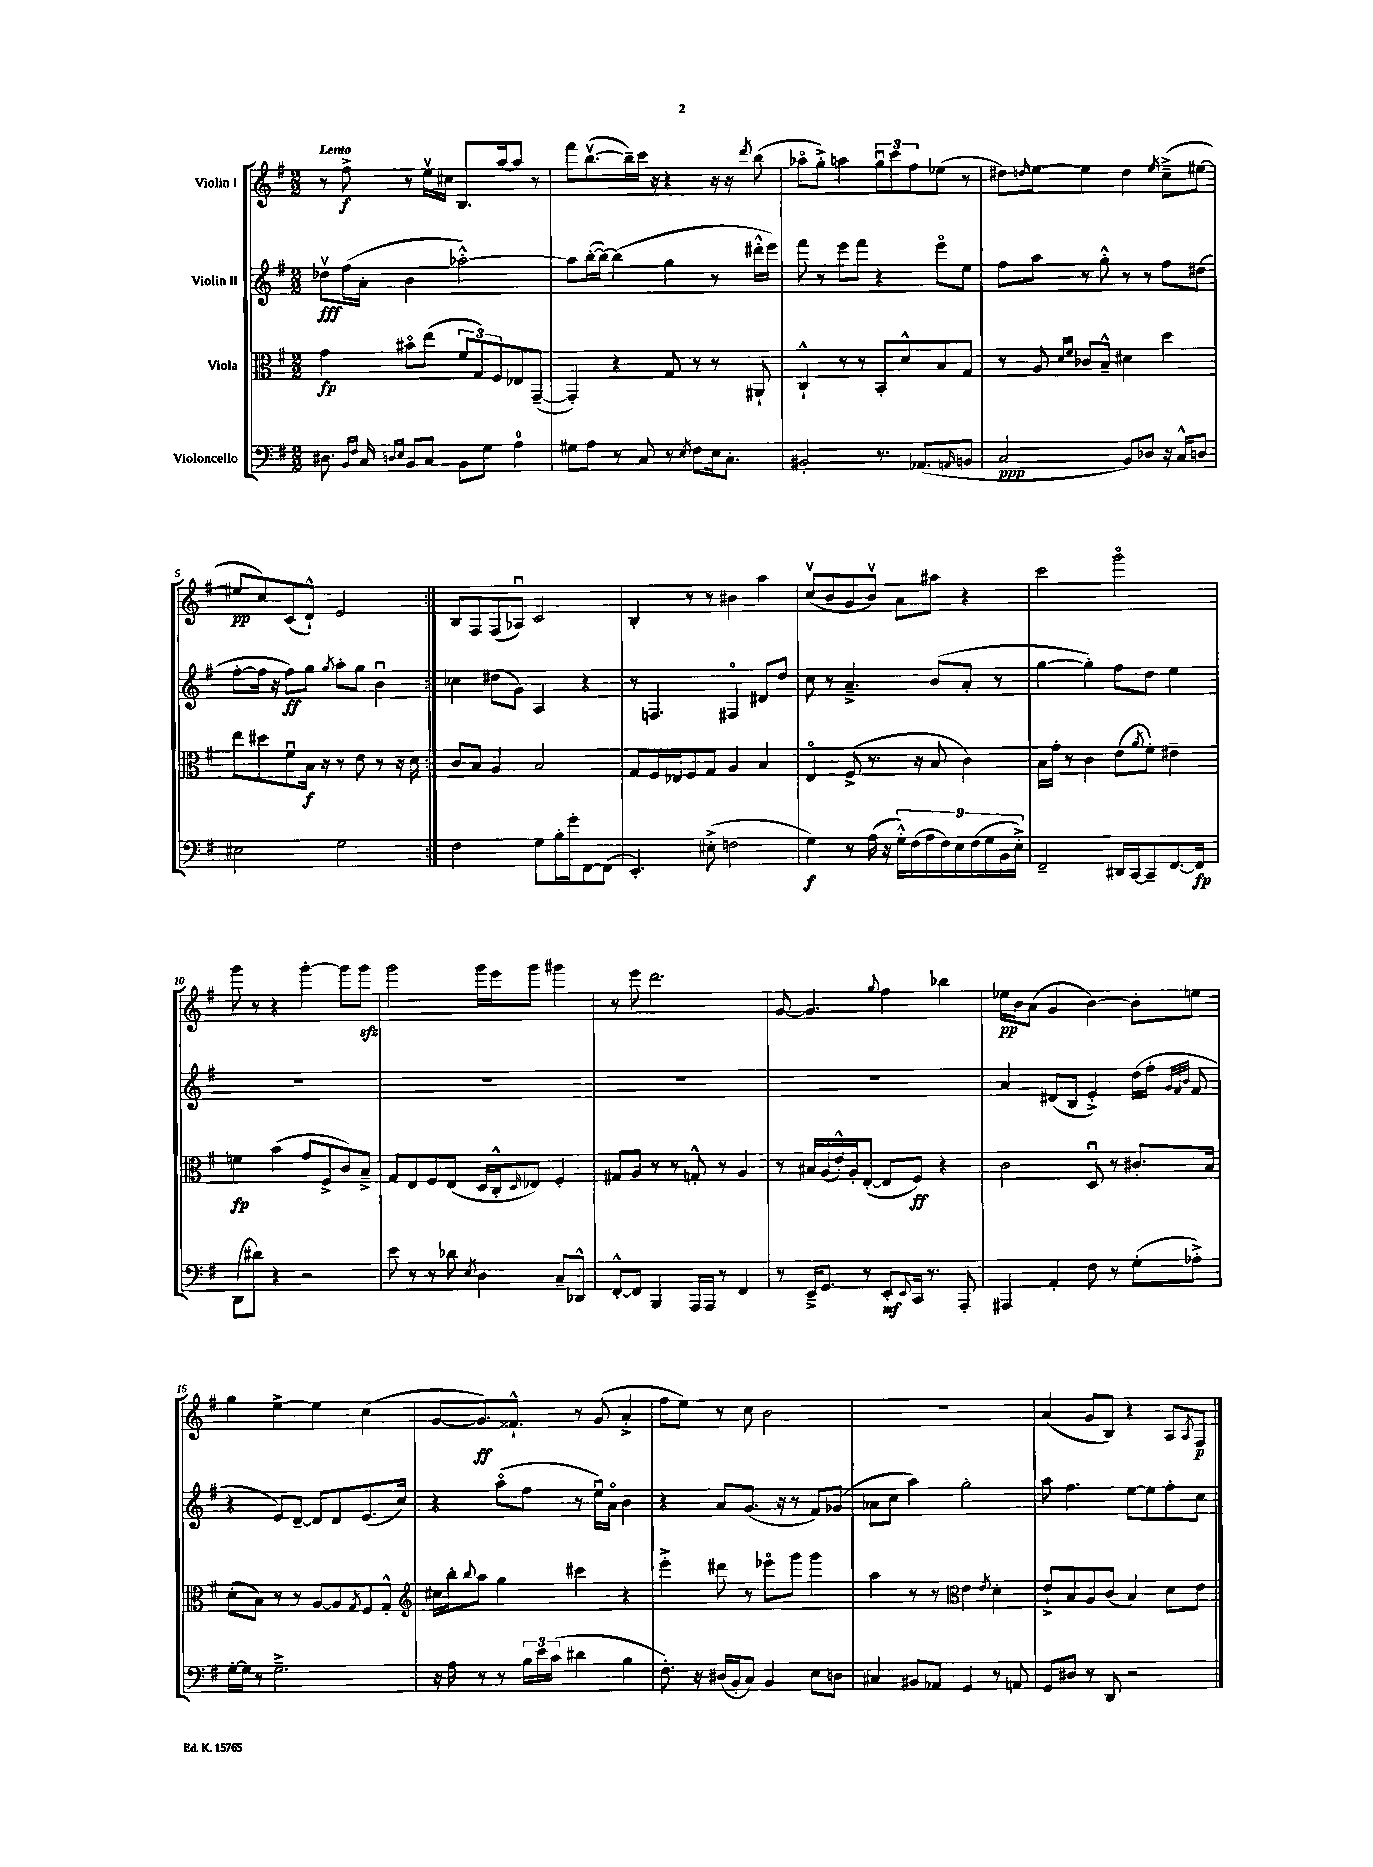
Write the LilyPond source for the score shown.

<<
\new StaffGroup <<
\new Staff = "s0" \with { instrumentName = "Violin I" } {
    \clef treble \key g \major \numericTimeSignature \time 2/2 \tempo "Lento"
    \repeat volta 2 { r8 fis''8->\f r8 e''16\upbow cis''16 b8. a''16~ a''8 r8 |
    fis'''8 b''8.~\upbow( b''16--) c'''16 r16 r4 r16 r16 \acciaccatura { d'''8 } b''8( |
    aes''8\flageolet g''8-.->) a''4 \tuplet 3/2 { g''8\downbow c'''8 fis''8 } ees''8( r8 |
    dis''8) \grace { d''16 } e''8~ e''4 d''4 \acciaccatura { e''8 } c''8--->( eis''8~ |
    eis''8\pp c''8) c'8( d'8-!-^) e'2 | }
    b8 fis8 fis8( aes8\downbow) c'2 |
    b4-. r8 r8 bis'4 a''4 |
    c''8\upbow( b'8 g'8 b'8\upbow) a'8 ais''8 r4 |
    c'''2 g'''2\flageolet |
    g'''8 r8 r4 g'''4~-. g'''8 g'''8\sfz |
    g'''2 g'''16 e'''16 g'''8 gis'''4 |
    r8 e'''8 d'''2. |
    g'8~ g'4. \appoggiatura { g''8 } fis''4 bes''4 |
    ees''16\pp b'16 a'8( g'4 b'4~) b'8-. e''8 |
    g''4 e''4~-> e''4 c''4( |
    g'8~ g'8.\ff) fisis'8.-!-^ r8 g'8( a'4-.-> |
    fis''8 e''8) r8 c''8 b'2 |
    R1 |
    a'4( g'8 b8) r4 a8 \acciaccatura { a8 } fis8\p \bar "|." |
}
\new Staff = "s1" \with { instrumentName = "Violin II" } {
    \clef treble \key g \major \numericTimeSignature \time 2/2
    \repeat volta 2 { des''8\upbow\fff fis''16( a'16-. b'4 aes''2~-.-^) |
    aes''8 b''16~-.( b''16~) b''4( g''4 r8 dis'''16-.-^ e'''16) |
    fis'''8 r8 e'''8 fis'''8 r4 e'''8\flageolet e''8 |
    fis''8 a''8 r8 g''8-.-^ r8 r8 fis''8 dis''8( |
    fis''8~-. fis''16 r16 fis''8\ff) g''8 \acciaccatura { g''8 } a''8-. g''8 b'4\downbow | }
    ces''4 dis''8( g'8) a4 r4 |
    r8 f4. fis4\flageolet dis'8 d''8 |
    c''8 r8 a'4.---> b'8( a'8-. r8 |
    g''4~ g''4-.) fis''8 d''8 e''4 |
    R1 |
    R1 |
    R1 |
    R1 |
    a'4 dis'8( b8 e'4-.->) d''16( fis''16-. \grace { g'32 fis'32 b'32 } fis'8 |
    r4 e'8) d'8~-- d'8 d'8 e'8.( c''16) |
    r4 a''8\flageolet( fis''8 r8 e''16\downbow) a'16\flageolet b'4 |
    r4 a'8 g'8.( r16 r8 fis'8) ges'8( |
    aes'8 c''8 a''4) g''2-. |
    a''8 fis''4. e''8~ e''8 fis''8-. c''8 \bar "|." |
}
\new Staff = "s2" \with { instrumentName = "Viola" } {
    \clef alto \key g \major \numericTimeSignature \time 2/2
    \repeat volta 2 { g'4\fp bis'8\flageolet e''8( \tuplet 3/2 { fis'8 g8) fis8 } ees8 g,8~--( |
    g,4-.) r4 g8 r8 r8 ais,8-! |
    c4-!-^ r8 r8 b,8-. d'8-^ b8 g8 |
    r8 a8 \grace { d'16 fis'16 } ces'8 b8---^ dis'4 d''4 |
    e''8 dis''8 fis'8\downbow b16\f r16 r8 e'8 r8 r16 d'16 | }
    c'8 b8 a4 b2 |
    g8 fis16 ees16 fis8 g8 a4 b4 |
    e4\flageolet fis8->( r8. r16 b8 c'4) |
    b16 g'16-. r8 c'4 e'8( \acciaccatura { a'8 } fis'8-.) eis'4-- |
    f'4\fp b'4( g'8 fis8-> c'8) b8---> |
    g8 e8 fis8 e8( d16 c16-.-^ \grace { d16 } ees8) fis4-. |
    gis8 a8 r8 r8 g8-.-^ r8 a4 |
    r8 bis16 a16( e'16-.-^) a16-. e8~-.( e8 fis8\ff) r4 |
    c'2 d8\downbow r8 cis'8.-. b16 |
    d'8-.( b8) r8 r8 a8~ a8 \acciaccatura { g8 } fis8 g8-.-^ |
    \clef treble cis''16 b''16-. \appoggiatura { b''8 } a''8 g''4 cis'''4 r4 |
    e'''4-.-> dis'''8 r8 ees'''8\flageolet g'''8 g'''4 |
    a''4 r8 r8 \clef alto e'4 \acciaccatura { e'8 } d'4-. |
    e'8-!-> b8 a8 c'8( b4) d'8 e'8 \bar "|." |
}
\new Staff = "s3" \with { instrumentName = "Violoncello" } {
    \clef bass \key g \major \numericTimeSignature \time 2/2
    \repeat volta 2 { dis8. \grace { b,16 fis16 } c16 \grace { d16 e16 } b,8 c8 b,8 g8 a4-0 |
    gis8 a8 r8 c8 r8 \acciaccatura { e8 } fis8 e16 c8.-. |
    bis,2-. r8. aes,8.( \grace { a,16 } b,8 |
    c2\ppp b,8) des8 r16 c16-^ d8 |
    eis2 g2 | }
    fis2 g8 b16-. g'16-. fis,8~ fis,8( |
    e,4.-.) eis8-.->( f2 |
    g4\f) r8 a16( r16 \tuplet 9/8 { g16-.-^) fis16( a16 fis16) e16 fis16( g16 b,16 e16-.->) } |
    fis,2-- dis,16 c,16~ c,8-- fis,8.~ fis,16\fp |
    d,8( dis'8) r4 r2 |
    e'8 r8 r8 des'8 \acciaccatura { e8 } d4 c8-- des,8-^ |
    fis,8~-.-^ fis,8 b,,4 a,,16 a,,16 r8 fis,4 |
    r8 e,16---> g,8. r8 e,8-.\mf \appoggiatura { e,8 } c,16 r8. a,,8-. |
    ais,,4 a,4-. fis8 r8 g8-.( aes8-.->) |
    g16~-. g16 r8 g2.---> |
    r16 a16 r8 r8 \tuplet 3/2 { b16 e'16 c'16( } dis'4 b4 |
    fis8.-.) r16 dis16( b,16-. c8) b,4 e8 d8 |
    cis4 bis,8 aes,8 g,4 r8 a,8 |
    g,8 dis8 r8 d,8 r2 \bar "|." |
}
>>
>>
